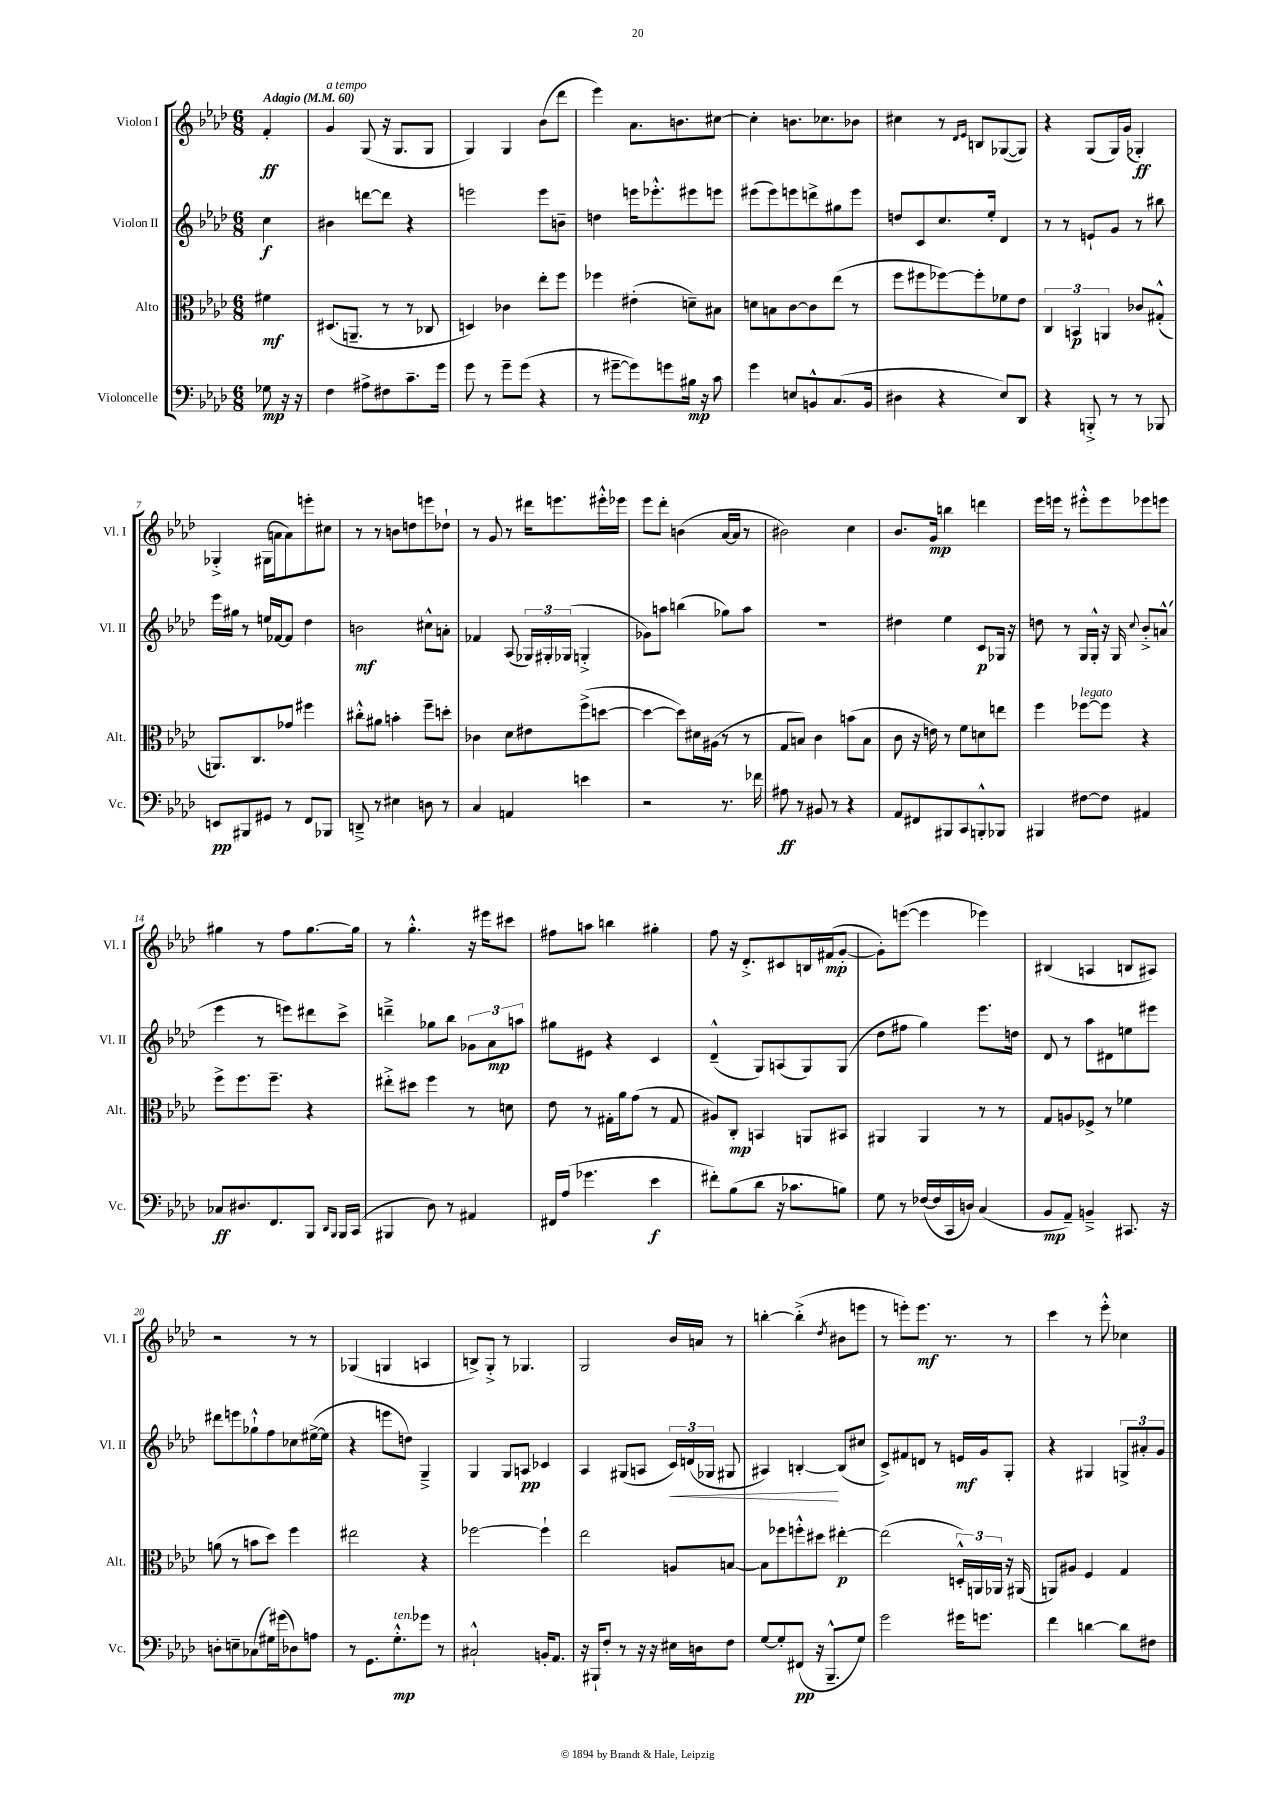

**kern	**dynam	**kern	**dynam	**kern	**dynam	**kern	**dynam
*part4	*part4	*part3	*part3	*part2	*part2	*part1	*part1
*staff4	*staff4	*staff3	*staff3	*staff2	*staff2	*staff1	*staff1
*I"Violoncelle	*	*I"Alto	*	*I"Violon II	*	*I"Violon I	*
*I'Vc.	*	*I'Alt.	*	*I'Vl. II	*	*I'Vl. I	*
*clefF4	*	*clefC3	*	*clefG2	*	*clefG2	*
*k[b-e-a-d-]	*	*k[b-e-a-d-]	*	*k[b-e-a-d-]	*	*k[b-e-a-d-]	*
*M6/8	*	*M6/8	*	*M6/8	*	*M6/8	*
*MM60	*	*MM60	*	*MM60	*	*MM60	*
=	=	=	=	=	=	=	=
!	!	!	!	!	!	!LO:TX:a:B:t=Adagio	!
8G-X\	mp	4f#X\	mf	4cc\	f	4f'/	ff
16r	.	.	.	.	.	.	.
16r	.	.	.	.	.	.	.
=1	=1	=1	=1	=1	=1	=1	=1
!	!	!	!	!	!	!LO:TX:a:i:t=a tempo	!
4F\	.	(8.D#X/L	.	4b#X\	.	4g/	.
.	.	8.AAn~/J	.	.	.	.	.
8A#X^\L	.	.	.	[8dddn\L	.	(8G/	.
8F#X\	.	8r	.	8ddd\J]	.	16r	.
.	.	.	.	.	.	8.G/L	.
8.c~\	.	8r	.	4r	.	.	.
.	.	8C-X/	.	.	.	8G/J	.
16g\Jk	.	.	.	.	.	.	.
=2	=2	=2	=2	=2	=2	=2	=2
8g\	.	4Dn/)	.	2eeen\	.	4G/)	.
8r	.	.	.	.	.	.	.
8g~\L	.	4c-X\	.	.	.	4G/	.
(8g\J	.	.	.	.	.	.	.
4r	.	8ee-'\L	.	8eee\L	.	(8b-\L	.
.	.	8ff\J	.	8bn~\J	.	8ddd-\J	.
=3	=3	=3	=3	=3	=3	=3	=3
8r	.	4ff-X\	.	4ddn\	.	4eee-\)	.
[8g#X~\L	.	.	.	.	.	.	.
8g#\])	.	(4e#X'\	.	16eeen\KL	.	8.a-\L	.
.	.	.	.	8.eee-X'^^\	.	.	.
8gn\	.	.	.	.	.	.	.
.	.	.	.	.	.	8.bn\	.
16B#X\Jk	mp	8dn~\L)	.	8eee#X\	.	.	.
16r	.	.	.	.	.	.	.
8c\	.	8B#X\J	.	8eeen\J	.	[8cc#X\J	.
=4	=4	=4	=4	=4	=4	=4	=4
4g\	.	8dn\L	.	(8eee#X\L	.	4cc#'\]	.
.	.	8Bn\	.	8eee#\)	.	.	.
8En/L	.	[8c\	.	8eeen\	.	8.bn\L	.
8BBn^^/	.	8c\]	.	8dddn^\	.	.	.
.	.	.	.	.	.	8.cc-X\	.
(8.C/	.	(8ee-\J	.	8gg#X\	.	.	.
.	.	8r	.	8eee\J	.	8b-X\J	.
16BB/Jk	.	.	.	.	.	.	.
=5	=5	=5	=5	=5	=5	=5	=5
4D#X\	.	8ff\L	.	8ddn/L	.	4cc#X\	.
.	.	8ff#X\	.	8c/	.	.	.
4r	.	[8ff-X\)	.	8.cc/	.	8r	.
.	.	.	.	.	.	16qqd-/LL	.
.	.	.	.	.	.	16qqe-/JJ	.
.	.	8ff-'\]	.	.	.	8Bn/L	.
.	.	.	.	16ee-'/Jk	.	.	.
8E-/L)	.	8f-X\	.	4d-/	.	([8G-X/	.
8DD-/J	.	8e-\J	.	.	.	8G-/J])	.
=6	=6	=6	=6	=6	=6	=6	=6
4r	.	6C/	.	8r	.	4r	.
.	.	.	.	8r	.	.	.
.	.	6BBn/	p	.	.	.	.
8BBBn'^/	.	.	.	8en`/L	.	(8G/L	.
.	.	6AAn/	.	.	.	.	.
8r	.	.	.	8g/J	.	16G/L)	.
.	.	.	.	.	.	(16g/JJ	.
8r	.	8c-X/L	.	8r	.	4G-X'/)	ff
8BBB-X/	.	(8G#X'^^/J	.	8bb#X\	.	.	.
!!LO:LB:g=z
=7	=7	=7	=7	=7	=7	=7	=7
8EEn/L	pp	8.AAn/L)	.	16eee-\LL	.	4G-X'^/	.
.	.	.	.	16gg#X\JJ	.	.	.
8BBB#X/	.	.	.	8r	.	.	.
.	.	8.C/	.	.	.	.	.
8GG#X/J	.	.	.	16een/LL	.	(16G#X\LL	.
.	.	.	.	[16f-X/J	.	16an\J	.
8r	.	8g-X/J	.	8f-/J]	.	8a\)	.
8FF/L	.	4ff#X\	.	4dd-\	.	8eeen'\	.
8BBB-X/J	.	.	.	.	.	8cc#X\J	.
=8	=8	=8	=8	=8	=8	=8	=8
8DDn~^/	.	8cc#X'^^\L	.	2bn\	mf	8r	.
8r	.	8a#X\J	.	.	.	8r	.
4E#X\	.	4bn'\	.	.	.	8bn\L	.
.	.	.	.	.	.	8ddn\	.
8Dn\	.	8ff~\L	.	8cc#X^^\L	.	8eeen\	.
8r	.	8ddn'\J	.	8an'\J	.	8dd-X`\J	.
=9	=9	=9	=9	=9	=9	=9	=9
4C/	.	4c-X\	.	4f-X/	.	8r	.
.	.	.	.	.	.	8g/	.
4AAn/	.	8d-\L	.	(8A-/	.	8r	.
.	.	8e#X\	.	24G-X/LL)	.	16ddd#X\KL	.
.	.	.	.	24G#X'/	.	.	.
.	.	.	.	.	.	8.eeen\	.
.	.	.	.	(24G-X/JJ	.	.	.
4en\	.	(8ff^\	.	4Gn'^/	.	.	.
.	.	[8ddn\J	.	.	.	16eee#X'^^\L	.
.	.	.	.	.	.	16eee-X\JJ	.
=10	=10	=10	=10	=10	=10	=10	=10
2r	.	4dd\_	.	8g-X\L)	.	8eee-\L	.
.	.	.	.	8aan\J	.	8ddd-'\J	.
.	.	8dd\L])	.	(4bbn\	.	(4bn\	.
.	.	16d#X\L	.	.	.	.	.
.	.	(16A#X\JJ	.	.	.	.	.
8.r	.	8r	.	8gg-X\L)	.	[16a-/LL	.
.	.	.	.	.	.	16a-/JJ]	.
.	.	8r	.	8aa\J	.	8r	.
16f-X\	.	.	.	.	.	.	.
=11	=11	=11	=11	=11	=11	=11	=11
8A#X\	ff	8G/L	.	2.r	.	2b#X\)	.
8r	.	8Bn/J)	.	.	.	.	.
8BB#X/	.	4c\	.	.	.	.	.
8r	.	.	.	.	.	.	.
4r	.	(8bn\L	.	.	.	4cc\	.
.	.	8B\J	.	.	.	.	.
=12	=12	=12	=12	=12	=12	=12	=12
8AA-/L	.	8c\	.	4dd#X\	.	8.b-/L	.
8FF#X/	.	16r	.	.	.	.	.
.	.	16en\)	.	.	.	16g/Jk	mp
8BBB#X/	.	8r	.	4ee-\	.	4bbn\	.
8CC/	.	8f\L	.	.	.	.	.
8BBBn'^^/	.	8dn\	.	8c/L	p	4dddn\	.
8BBB-X/J	.	8een\J	.	16G-X/Jk	.	.	.
.	.	.	.	16r	.	.	.
=13	=13	=13	=13	=13	=13	=13	=13
4BBB#X/	.	4ff\	.	8ddn\	.	16eee-\LL	.
.	.	.	.	.	.	16eeen\JJ	.
.	.	.	.	8r	.	8r	.
!	!	!LO:TX:a:i:t=legato	!	!	!	!	!
[8F#X\L	.	[8ff-X\L	.	16G/LL	.	8eee#X'^^\L	.
.	.	.	.	16G'^^/JJ	.	.	.
8F#\J]	.	8ff-\J]	.	16r	.	8eee#\	.
.	.	.	.	16G/	.	.	.
.	.	.	.	8qqcc/	.	.	.
4AA#X/	.	4r	.	8b-'^/L	.	8eee-X\	.
.	.	.	.	(8an^^/J	.	8eeen\J	.
!!LO:LB:g=z
=14	=14	=14	=14	=14	=14	=14	=14
8C-X/L	ff	8ff^\L	.	4eee-\	.	4gg#X\	.
8.D#X/	.	8.ff\	.	.	.	.	.
.	.	.	.	8r	.	8r	.
8.FF/	.	8.ff~\J	.	.	.	.	.
.	.	.	.	8eeen\L)	.	8ff\L	.
8BBB-/J	.	4r	.	8ddd#X\	.	[8.gg#\	.
16qqDD-/LL	.	.	.	.	.	.	.
16qqBBB-/JJ	.	.	.	.	.	.	.
16BBB-/LL	.	.	.	8ccc^\J	.	.	.
(16CC/JJ	.	.	.	.	.	16gg#\Jk]	.
=15	=15	=15	=15	=15	=15	=15	=15
4BBB#X/	.	8ee#X'^\L	.	4dddn~^\	.	8r	.
.	.	8dd#X\J	.	.	.	4.gg'^^\	.
8D-\)	.	4ff\	.	8gg-X\L	.	.	.
8r	.	.	.	8bb-\J	.	.	.
4AA#X/	.	8r	.	12g-X\L	.	16r	.
.	.	.	.	.	.	16eee#X\KL	.
.	.	.	.	12a-\	mp	.	.
.	.	8dn\	.	.	.	8ccc#X\J	.
.	.	.	.	12aan\J	.	.	.
=16	=16	=16	=16	=16	=16	=16	=16
16FF#X/LL	.	8e-\	.	8gg#X\L	.	8ff#X\L	.
(16A-/JJ	.	.	.	.	.	.	.
4.g-X\	.	8r	.	8e#X\J	.	8aan\J	.
.	.	16G#X'\LL	.	4r	.	4bbn\	.
.	.	16a-\J	.	.	.	.	.
.	.	(8g\J	.	.	.	.	.
4e-\	f	8r	.	4c/	.	4gg#X'\	.
.	.	8G#/	.	.	.	.	.
=17	=17	=17	=17	=17	=17	=17	=17
8f#X'\L)	.	8A#X/L)	.	(4d-~^^/	.	8ff\	.
(8B-\	.	8C'/J	mp	.	.	16r	.
.	.	.	.	.	.	8.d-'^/L	.
8d-\J	.	4BBn/	.	8G/L)	.	.	.
16r	.	.	.	(8An/	.	8c#X/	.
8.c-X\L	.	.	.	.	.	.	.
.	.	8AAn/L	.	8G/)	.	16Bn/L	.
.	.	.	.	.	.	(16f#X/J	mp
8Bn\J)	.	8BB#X/J	.	(8G/J	.	[8g'/J	.
=18	=18	=18	=18	=18	=18	=18	=18
8G\	.	4AA#X/	.	8dd-\L	.	8g'\L])	.
8r	.	.	.	8ff#X\J	.	([8eeen\J	.
([16F-X/LL	.	4AA#/	.	4gg\)	.	4eee\]	.
16F-/]	.	.	.	.	.	.	.
16CC/	.	.	.	.	.	.	.
16Dn/JJ)	.	.	.	.	.	.	.
(4C/	.	8r	.	8.eee-\L	.	4eee-X\)	.
.	.	8r	.	.	.	.	.
.	.	.	.	16ddn\Jk	.	.	.
=19	=19	=19	=19	=19	=19	=19	=19
8BB-/L	mp	8G/L	.	8d-/	.	(4B#X/	.
8AA-~/J)	.	8An/	.	8r	.	.	.
4BBn~^/	.	8F-X^/J	.	8aa-\L	.	4An/	.
.	.	8r	.	8d#X\	.	.	.
8.CC#X/	.	4f-X\	.	8een\	.	8Bn/L	.
.	.	.	.	8eee#X\J	.	8A#X/J)	.
16r	.	.	.	.	.	.	.
!!LO:LB:g=z
=20	=20	=20	=20	=20	=20	=20	=20
8Dn'\L	.	(8an\	.	8ddd#X\L	.	2r	.
8En~\	.	8r	.	8eeen\	.	.	.
(8C-X\	.	8bn\L	.	8gg-X`^^\	.	.	.
16G#X\L)	.	8dd-\J)	.	8ff\	.	.	.
(16g#X\J	.	.	.	.	.	.	.
8D-X\)	.	4ff\	.	8cc-X\	.	8r	.
8An\J	.	.	.	([16ee#X^\L	.	8r	.
.	.	.	.	16ee#\JJ]	.	.	.
=21	=21	=21	=21	=21	=21	=21	=21
8r	.	2ee#X\	.	4r	.	(4G-X/	.
8.GG\L	.	.	.	.	.	.	.
.	.	.	.	8eeen\L	.	4Gn/	.
!LO:TX:a:i:t=ten.	!	!	!	!	!	!	!
8.G'^^\	mp	.	.	.	.	.	.
.	.	.	.	8ddn\J)	.	.	.
8g-X\J	.	4r	.	4G~^/	.	4An/	.
8r	.	.	.	.	.	.	.
=22	=22	=22	=22	=22	=22	=22	=22
2C#X`^^/	.	[2ff-X\	.	4G/	.	8Bn^/L)	.
.	.	.	.	.	.	8G'^/J	.
.	.	.	.	8G/L	.	8r	.
.	.	.	.	8An/J	pp	4.G-X/	.
16BBn'/KL	.	4ff-`\]	.	4c-X/	.	.	.
8.AA-/J	.	.	.	.	.	.	.
=23	=23	=23	=23	=23	=23	=23	=23
16r	.	2ee-\	.	4A-/	.	2G/	.
16BBB#X`/KL	.	.	.	.	.	.	.
8F'/J	.	.	.	.	.	.	.
8r	.	.	.	(8G#X/L	.	.	.
16r	.	.	.	8An/J	.	.	.
16r	.	.	.	.	.	.	.
!	!	!	!	!	!LO:HP:b	!	!
16E#X\LL	.	8An/L	.	24c/LL)	<	16b-/LL	.
.	.	.	.	(24dn/	.	.	.
16Dn\J	.	.	.	.	.	16an/JJ	.
.	.	.	.	24G-X/JJ	.	.	.
8F\J	.	[8Bn/J	.	8G#X/	.	8r	.
=24	=24	=24	=24	=24	=24	=24	=24
[8G/L	.	8B\L]	.	4A#X/)	.	[4bbn'\	.
8G'/]	.	8ff-X\	.	.	.	.	.
(8FF#X/J	pp	8ffn'^^\	.	[4Bn'/	.	(4bb'^\]	.
16r	.	8dd#X\J	.	.	.	.	.
8.BBB-~^^/L	.	.	.	.	.	.	.
.	.	.	.	.	.	8qdd-/	.
.	.	[4ee#X'\	p	(8B/L]	[	8b#X\L	.
8G/J)	.	.	.	8cc#X/J	.	8eeen\J	.
=25	=25	=25	=25	=25	=25	=25	=25
2g\	.	(2ee#\]	.	8c^/L)	.	8r	.
.	.	.	.	8f#X/	.	8eeen'\L)	.
.	.	.	.	8dn/J	.	8.eee\J	mf
.	.	.	.	8r	.	.	.
.	.	.	.	.	.	8.r	.
16g#X\KL	.	24Dn'^^/LL)	.	16en/LL	mf	.	.
.	.	24AAn/	.	.	.	.	.
8.gn\J	.	.	.	16g/J	.	.	.
.	.	24AA-X/JJ	.	.	.	.	.
.	.	16r	.	8G'/J	.	8r	.
.	.	(16AA#X/	.	.	.	.	.
=26	=26	=26	=26	=26	=26	=26	=26
4f\	.	8AAn/L)	.	4r	.	4ccc\	.
.	.	8A#X/J	.	.	.	.	.
[4dn\	.	4F/	.	4G#X/	.	8r	.
.	.	.	.	.	.	8eee-'^^\	.
8d\L]	.	4G/	.	12Gn^/L	.	4cc-X\	.
.	.	.	.	12a#X'/	.	.	.
8F#X\J	.	.	.	.	.	.	.
.	.	.	.	12g/J	.	.	.
==	==	==	==	==	==	==	==
*-	*-	*-	*-	*-	*-	*-	*-
